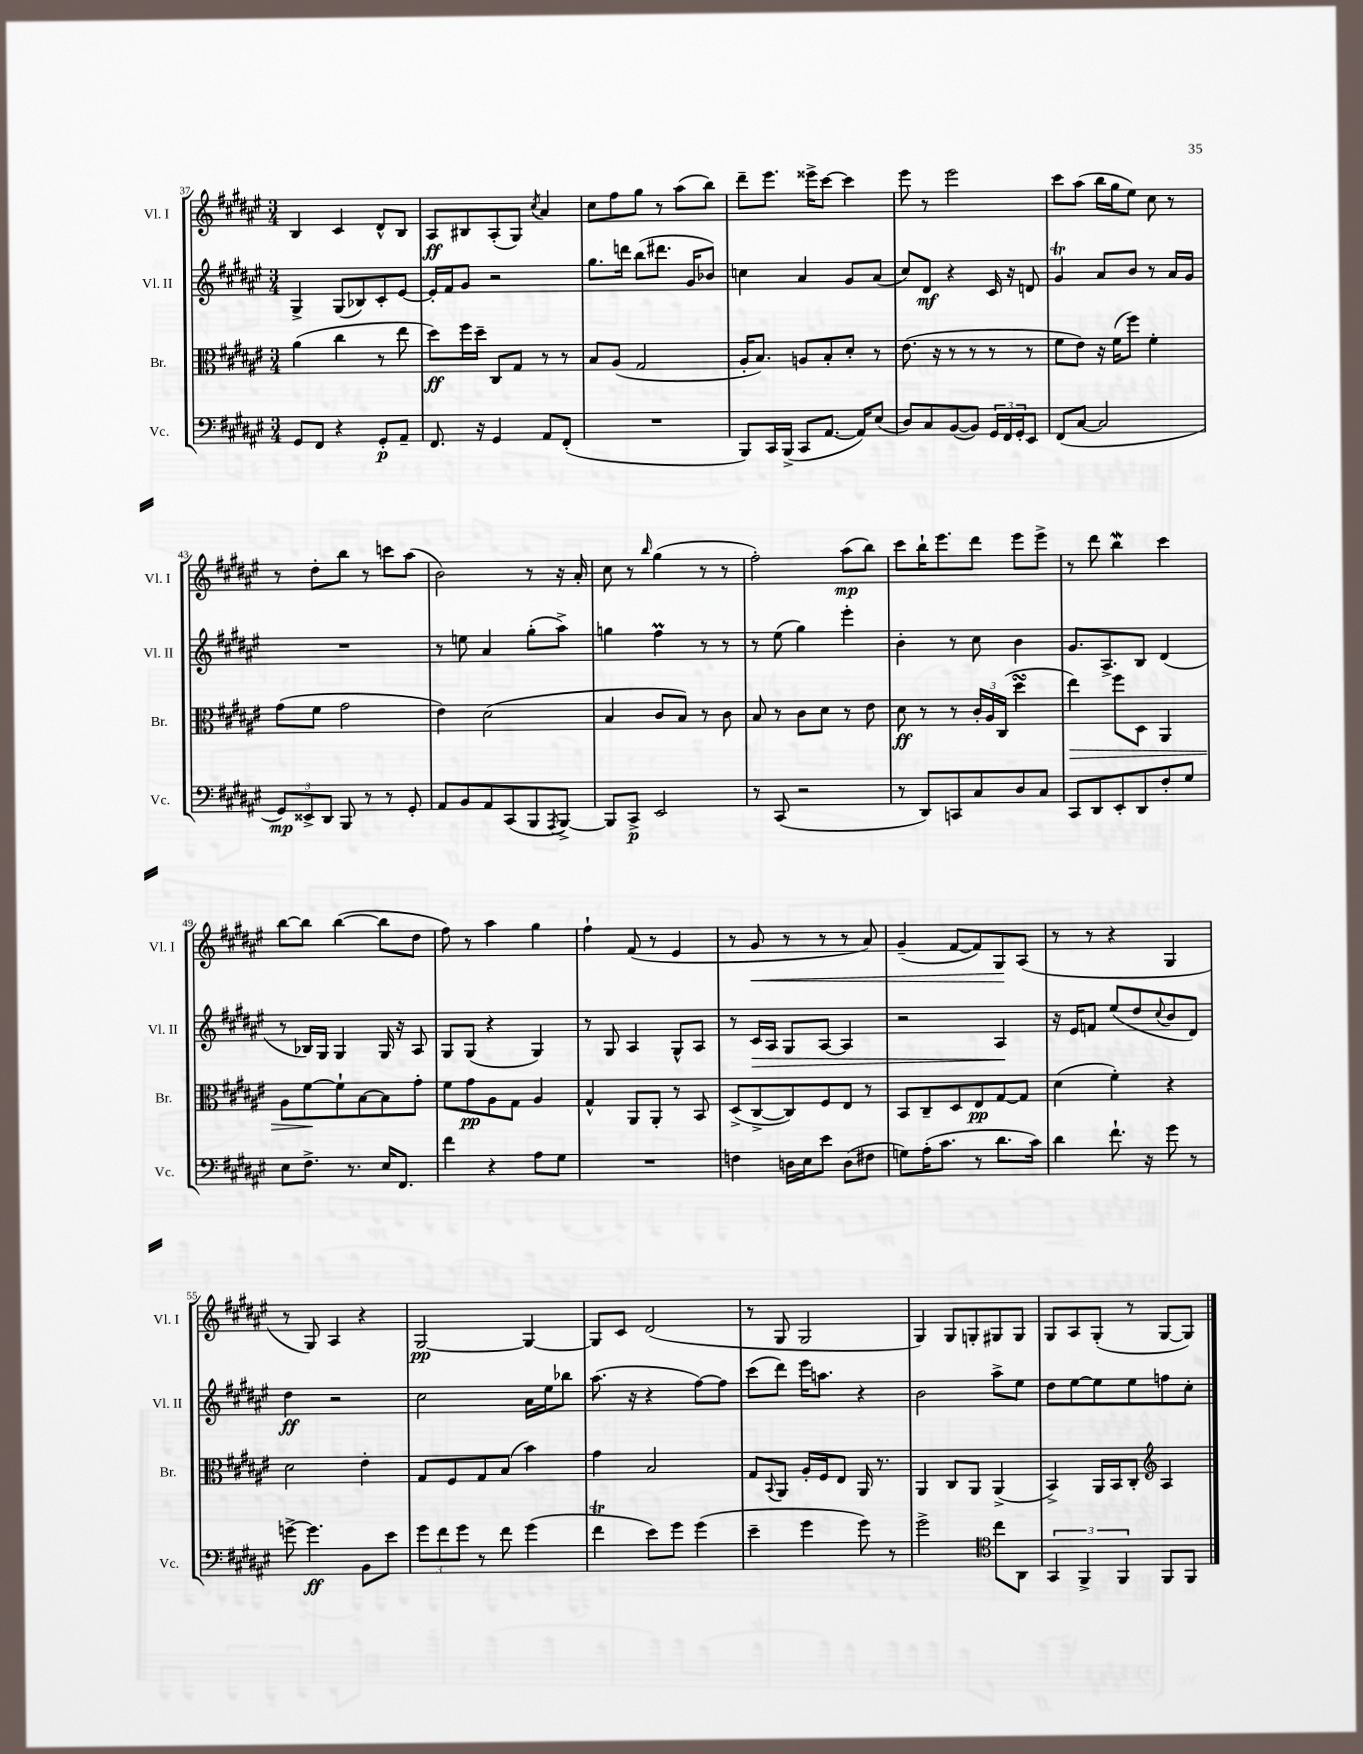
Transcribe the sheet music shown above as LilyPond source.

<<
\new StaffGroup <<
\new Staff = "s0" \with { instrumentName = "Vl. I" shortInstrumentName = "Vl. I" } {
    \clef treble \key fis \major \numericTimeSignature \time 3/4
    b4 cis'4 dis'8-^ b8 |
    ais8\ff bis8 ais8-.( gis8) \acciaccatura { cis''8 } ais'4 |
    cis''8 fis''8 gis''8 r8 ais''8( b''8) |
    dis'''8-- eis'''8. eisis'''16-> cis'''8~ cis'''4 |
    eis'''8 r8 eis'''2 |
    cis'''8 ais''8( b''16 gis''16 eis''8) cis''8 r8 |
    r8 dis''8-. b''8 r8 c'''8 ais''8( |
    b'2) r8 r16 ais'16-. |
    cis''8 r8 \grace { b''16 } gis''4( r8 r8 |
    fis''2-.) ais''8\mp( b''8) |
    cis'''8 b''16-! eis'''8. dis'''8 eis'''8 eis'''8-> |
    r8 dis'''8 b''4\mordent cis'''4 |
    b''8~ b''8 b''4~( b''8 dis''8 |
    fis''8) r8 ais''4 gis''4 |
    fis''4-! fis'8( r8 eis'4 |
    r8 gis'8\< r8 r8 r8 ais'8) |
    gis'4--( fis'8~ fis'8) gis8\! ais8( |
    r8 r8 r4 gis4 |
    r8 gis8) ais4 r4 |
    gis2~\pp gis4~ |
    gis8 cis'8 dis'2( |
    r8 gis8 gis2 |
    gis4) gis8 g8-. gis8 gis8 |
    gis8 ais8 gis8-.( r8 gis8~ gis8) \bar "|." |
}
\new Staff = "s1" \with { instrumentName = "Vl. II" shortInstrumentName = "Vl. II" } {
    \clef treble \key fis \major \numericTimeSignature \time 3/4
    gis4-> gis8( bes8) cis'8-. eis'8~ |
    eis'16-. fis'16 gis'8 r2 |
    gis''8. d'''16 b''8( dis'''8. gis'16 bes'8) |
    c''4 ais'4 gis'8 ais'8( |
    cis''8) dis'8\mf r4 cis'16 r16 d'8 |
    gis'4\trill ais'8 b'8 r8 ais'16 gis'16 |
    R2. |
    r8 e''8 ais'4 gis''8-.( ais''8->) |
    g''4 fis''4\prall r8 r8 |
    r8 eis''8( gis''4) eis'''4-. |
    b'4-. r8 cis''8 b'4 |
    gis'8. ais8.-> b8 dis'4( |
    r8 bes16) gis16 gis4 gis16 r16 ais8 |
    gis8 gis8( r4 gis4) |
    r8 gis8 ais4 gis8-^ ais8 |
    r8 cis'16\> ais16 gis8 ais8~ ais4 |
    r2 ais4\! |
    r16 eis'16 f'8 eis''8( dis''8 \appoggiatura { cis''8 } b'8 dis'8) |
    dis''4\ff r2 |
    cis''2 ais'16 eis''16 bes''8 |
    ais''8.( r16 r4 fis''8~) fis''8 |
    cis'''8( dis'''8) eis'''16 a''8. r4 |
    b'2 ais''8-> eis''8 |
    dis''8 eis''8~ eis''8 eis''8 f''8 cis''8-. \bar "|." |
}
\new Staff = "s2" \with { instrumentName = "Br." shortInstrumentName = "Br." } {
    \clef alto \key fis \major \numericTimeSignature \time 3/4
    ais'4( cis''4 r8 eis''8 |
    dis''8\ff) fis''16 dis''16-- cis8 gis8 r8 r8 |
    b8 ais8( gis2 |
    ais16-. b8.) a8 b8-. dis'8-. r8 |
    eis'8.( r16 r8 r8 r8 r8 |
    fis'8 eis'8) r16 fis'16( fis''8) fis'4-. |
    gis'8( fis'8 gis'2 |
    eis'4) dis'2( |
    b4 cis'8 b8) r8 cis'8 |
    b8 r8 cis'8 dis'8 r8 eis'8 |
    dis'8\ff r8 r8 \tuplet 3/2 { cis'16-. ais16 cis16( } dis''4\turn |
    eis''4\>) fis''8 dis8 ais,4 |
    ais8 fis'8~\! fis'8-! b8~ b8 gis'8-. |
    fis'8 gis'8\pp ais8 gis8 ais4 |
    gis4-^ ais,8 ais,8-. r8 b,8 |
    dis8->( cis8~-> cis8) fis8 eis8 r8 |
    b,8 cis8-- dis8 eis8\pp gis8~ gis8 |
    dis'4( fis'4-.) r4 |
    dis'2 eis'4-. |
    gis8 fis8 gis8 b8( b'4) |
    gis'4 b2 |
    gis8 \appoggiatura { b,8 } ais,8 ais16-. fis16 eis8 ais,16 r8. |
    ais,4 cis8 ais,8 ais,4->( |
    b,4->) ais,16 b,16 cis8-. \clef treble ais4 \bar "|." |
}
\new Staff = "s3" \with { instrumentName = "Vc." shortInstrumentName = "Vc." } {
    \clef bass \key fis \major \numericTimeSignature \time 3/4
    gis,8 fis,8 r4 gis,8-.\p ais,8-- |
    fis,8. r16 gis,4 ais,8 fis,8-.( |
    R2. |
    b,,8) cis,16 b,,16->( cis,8 ais,8.~ ais,16) eis8( |
    dis8) cis8 b,8~( b,8) \tuplet 3/2 { gis,16 fis,16 gis,16-. } eis,8 |
    fis,8( cis8~ cis2 |
    \tuplet 3/2 { gis,8\mp) eisis,8-> dis,8 } b,,8 r8 r8 gis,8-. |
    ais,8 b,8 ais,8 cis,8( b,,8 \acciaccatura { ais,,8 } b,,8~->) |
    b,,8 cis,8->\p eis,2 |
    r8 cis,8( r2 |
    r8 dis,8) c,8 cis8 dis8 cis8 |
    cis,8 dis,8 eis,8-. dis,8 fis8-. gis8 |
    eis8 fis8.-> r8. eis16 fis,8. |
    fis'4 r4 ais8 gis8 |
    R2. |
    f4 d16 eis16 eis'8 d8( fis8 |
    g8) ais16-.( cis'8. r8 dis'8. cis'16) |
    dis'4 fis'8.-! r16 gis'8 r8 |
    g'8~-> g'4.\ff b,8 eis'8 |
    \tuplet 3/2 { gis'8 fis'8 gis'8 } r8 fis'8 gis'4( |
    fis'4\trill eis'8) gis'8 gis'4( |
    eis'4-- gis'4 gis'8) r8 |
    gis'2-> \clef tenor cis''8 ais,8 |
    \tuplet 3/2 { gis,4 fis,4-> fis,4 } fis,8 fis,8 \bar "|." |
}
>>
>>
\layout { \context { \Score currentBarNumber = #37 } }
